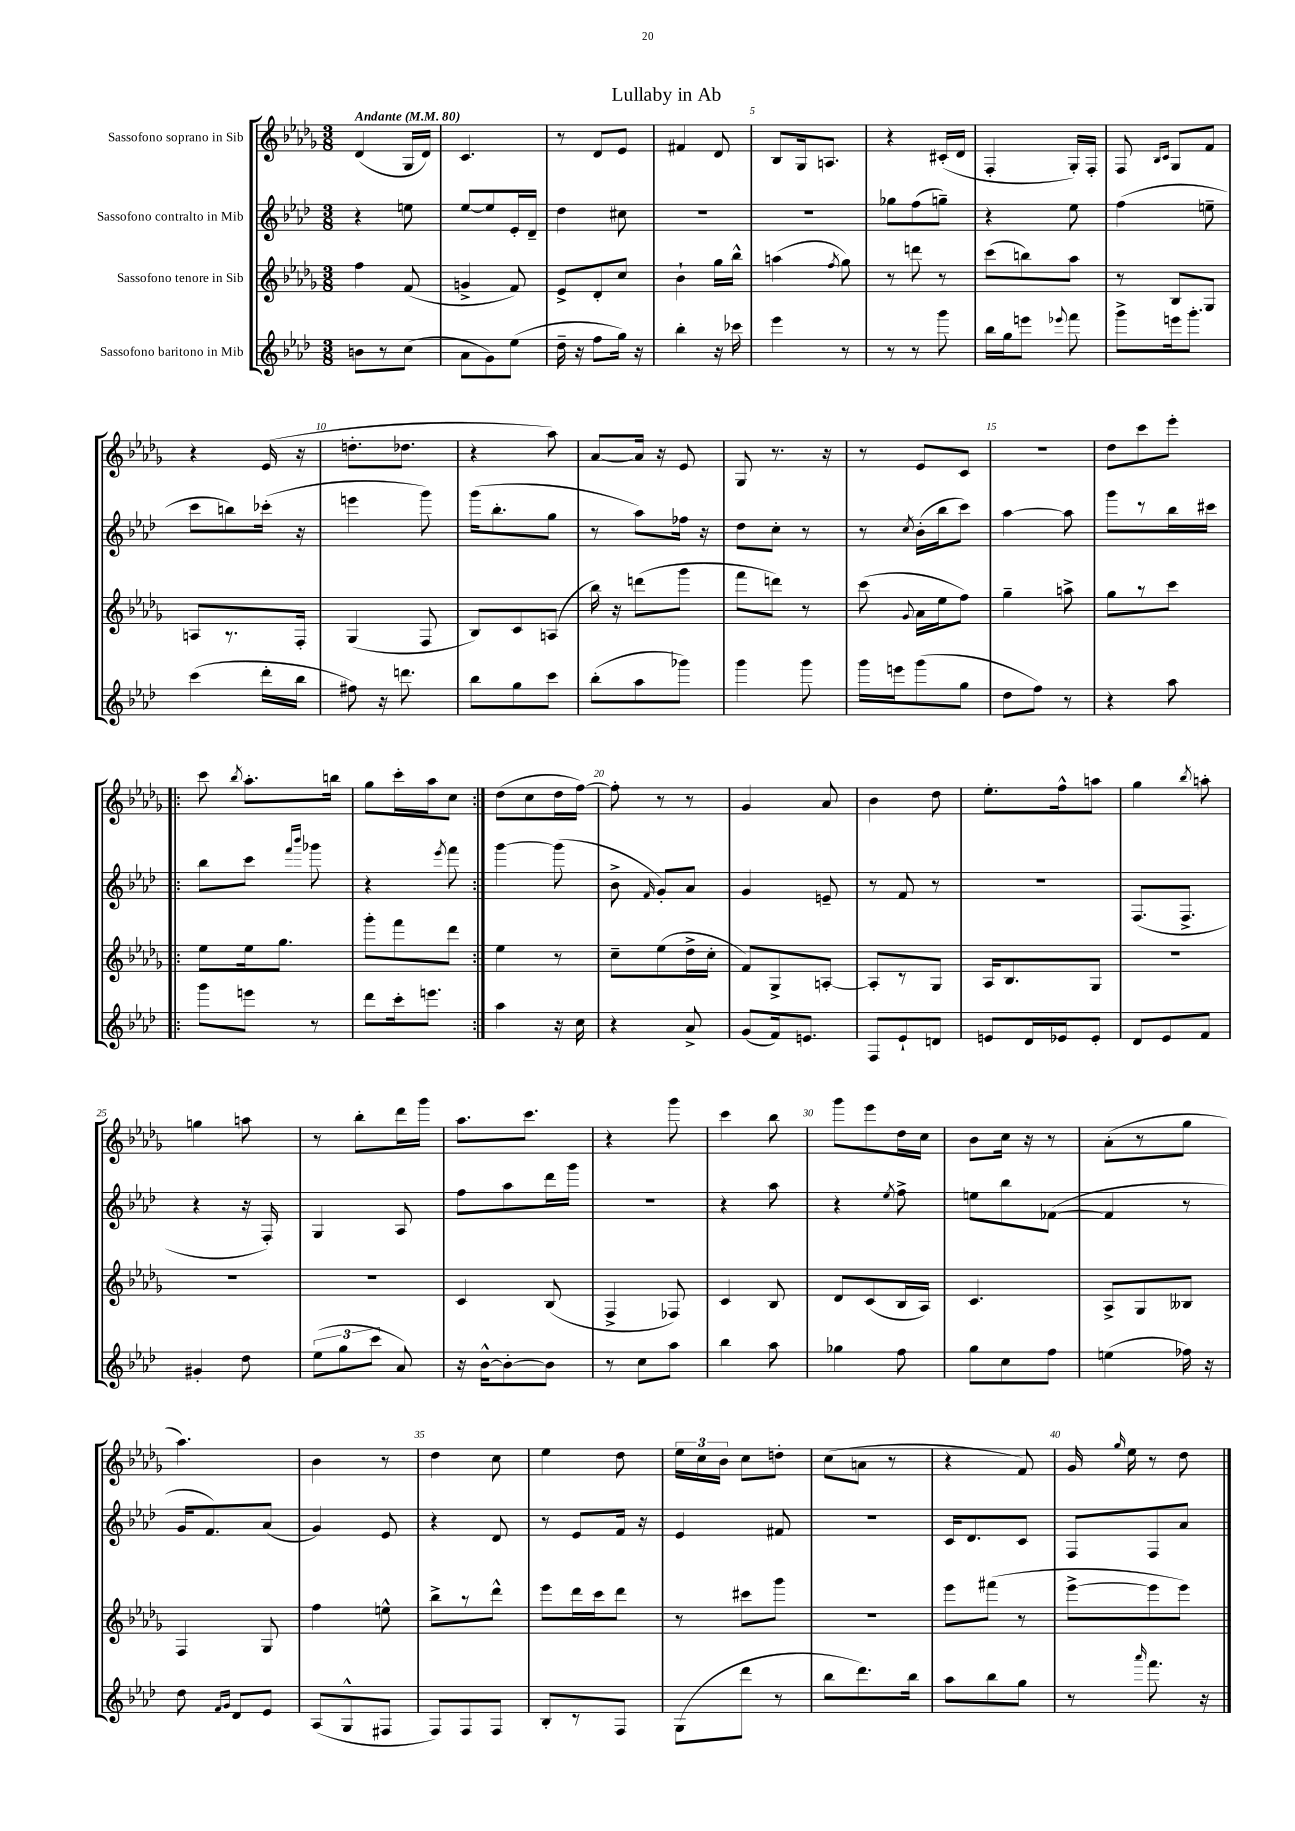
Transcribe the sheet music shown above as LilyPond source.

\header { title = "Lullaby in Ab" }
<<
\new StaffGroup <<
\new Staff = "s0" \with { instrumentName = "Sassofono soprano in Sib" } {
    \clef treble \key des \major \numericTimeSignature \time 3/8 \tempo "Andante" 4 = 80
    \autoBeamOff des'4( ges16[ des'16]) |
    c'4. |
    r8 des'8[ ees'8] |
    fis'4 des'8 |
    bes8[ ges16 a8.] |
    r4 cis'16[-.( des'16] |
    f4-. ges16[-.) f16]-. |
    f8 \grace { bes16[ c'16] } ges8[ f'8] |
    r4 ees'16( r16 |
    d''8.[-. des''8.] |
    r4 aes''8) |
    aes'8[~ aes'16] r16 ees'8 |
    ges8 r8. r16 |
    r8 ees'8[ c'8] |
    R4. |
    des''8[ c'''8 ees'''8]-. |
    \repeat volta 2 { c'''8 \acciaccatura { bes''8 } aes''8.[-. b''16] |
    ges''8[ c'''16-. aes''16 c''8] | }
    des''8[( c''8 des''16 f''16]~) |
    f''8-. r8 r8 |
    ges'4 aes'8 |
    bes'4 des''8 |
    ees''8.[-. f''16-^ a''8] |
    ges''4 \acciaccatura { bes''8 } a''8-. |
    g''4 a''8 |
    r8 bes''8[-. des'''16 ges'''16] |
    aes''8.[ c'''8.] |
    r4 ges'''8 |
    c'''4 bes''8 |
    ges'''8[ ees'''8 des''16 c''16] |
    bes'8[ c''16] r16 r8 |
    aes'8[-.( r8 ges''8] |
    aes''4.) |
    bes'4 r8 |
    des''4 c''8 |
    ees''4 des''8 |
    \tuplet 3/2 { ees''16[ c''16 bes'16] } c''8[ d''8]-. |
    c''8[( a'8] r8 |
    r4 f'8) |
    ges'16 \grace { ges''16 } ees''16 r8 des''8 \bar "|." |
}
\new Staff = "s1" \with { instrumentName = "Sassofono contralto in Mib" } {
    \clef treble \key aes \major \numericTimeSignature \time 3/8
    \autoBeamOff r4 e''8 |
    ees''8[~ ees''8 ees'16-. des'16]-- |
    des''4 cis''8 |
    R4. |
    r4. |
    ges''8[ f''8( g''8]--) |
    r4 ees''8 |
    f''4( e''8-- |
    c'''8[ b''8) ces'''16]-.( r16 |
    e'''4 g'''8) |
    g'''16[( bes''8.-. g''8] |
    r8 aes''8[) fes''16] r16 |
    des''8[ c''8]-. r8 |
    r8 \acciaccatura { c''8 } bes'16[-.( bes''16 c'''8]) |
    aes''4~ aes''8 |
    g'''8[ r8 bes''16 cis'''16] |
    \repeat volta 2 { bes''8[ c'''8] \grace { f'''16[ bes'''16] } ges'''8 |
    r4 \acciaccatura { ees'''8 } f'''8 | }
    g'''4~ g'''8( |
    bes'8-> \grace { f'16 } g'8[-.) aes'8] |
    g'4 e'8-- |
    r8 f'8 r8 |
    R4. |
    f8.[( f8.]-> |
    r4 r16 f16-.) |
    g4 aes8 |
    f''8[ aes''8 des'''16 g'''16] |
    R4. |
    r4 aes''8 |
    r4 \acciaccatura { ees''8 } f''8-> |
    e''8[ bes''8 fes'8]~( |
    fes'4 r8 |
    g'16[ f'8.) aes'8]( |
    g'4) ees'8 |
    r4 des'8 |
    r8 ees'8[ f'16] r16 |
    ees'4 fis'8 |
    R4. |
    c'16[ des'8. c'8] |
    f8[ f8 aes'8] \bar "|." |
}
\new Staff = "s2" \with { instrumentName = "Sassofono tenore in Sib" } {
    \clef treble \key des \major \numericTimeSignature \time 3/8
    \autoBeamOff f''4 f'8( |
    g'4-> f'8) |
    ees'8[-> des'8-. c''8] |
    bes'4-! ges''16[ bes''16]-^ |
    a''4( \acciaccatura { f''8 } ges''8) |
    r8 d'''8 r8 |
    c'''8[( b''8) aes''8] |
    r8 bes8[ ges8] |
    a8[ r8. f16]-. |
    ges4( f8 |
    bes8[) c'8 a8]( |
    bes''16) r16 d'''8[( ges'''8] |
    f'''8[ d'''8]) r8 |
    c'''8( \appoggiatura { ges'8 } aes'16[ ees''16 f''8]) |
    ges''4-- a''8-> |
    ges''8[ r8 c'''8] |
    \repeat volta 2 { ees''8[ ees''16 ges''8.] |
    ges'''8[-. f'''8 des'''8] | }
    ees''4 r8 |
    c''8[-- ees''8( des''16-> c''16]-. |
    f'8[) ges8-> a8]~-. |
    a8[-. r8 ges8] |
    aes16[ bes8. ges8] |
    R4. |
    R4. |
    R4. |
    c'4 bes8( |
    f4-> fes8) |
    c'4 bes8 |
    des'8[ c'8( bes16 aes16]) |
    c'4. |
    aes8[-> ges8 beses8] |
    f4 ges8 |
    f''4 e''8-^ |
    bes''8[-> r8 des'''8]-^ |
    ees'''8[ des'''16 c'''16 des'''8] |
    r8 cis'''8[ ges'''8] |
    R4. |
    ees'''8[ fis'''8]( r8 |
    ees'''8[~-> ees'''8 ees'''8]) \bar "|." |
}
\new Staff = "s3" \with { instrumentName = "Sassofono baritono in Mib" } {
    \clef treble \key aes \major \numericTimeSignature \time 3/8
    \autoBeamOff b'8[ r8 c''8]( |
    aes'8[ g'8) ees''8]( |
    des''16-- r16 f''8[ g''16]) r16 |
    bes''4-. r16 ces'''16 |
    ees'''4 r8 |
    r8 r8 g'''8 |
    bes''16[ g''16 e'''8] \appoggiatura { ees'''8 } f'''8 |
    g'''8[-> e'''16 g'''8.]-. |
    c'''4( des'''16[-. bes''16] |
    fis''8) r16 d'''8. |
    bes''8[ g''8 c'''8] |
    bes''8[-.( aes''8 ges'''8]) |
    g'''4 g'''8 |
    g'''16[ e'''16 g'''8( g''8] |
    des''8[ f''8]) r8 |
    r4 aes''8 |
    \repeat volta 2 { g'''8[ e'''8] r8 |
    des'''8[ c'''16-. e'''8.] | }
    aes''4 r16 c''16 |
    r4 aes'8-> |
    g'8[( f'16) e'8.] |
    f8[ ees'8-! d'8] |
    e'8[ des'16 ees'16 ees'8]-. |
    des'8[ ees'8 f'8] |
    gis'4-. des''8 |
    \tuplet 3/2 { ees''8[( g''8 c'''8] } aes'8) |
    r16 bes'16[~-^ bes'8~-. bes'8] |
    r8 c''8[ aes''8] |
    bes''4 aes''8 |
    ges''4 f''8 |
    g''8[ c''8 f''8] |
    e''4( fes''16) r16 |
    des''8 \grace { f'16[ g'16] } des'8[ ees'8] |
    aes8[( g8-^ fis8] |
    f8[) f8 f8] |
    bes8[-. r8 f8] |
    g8[( des'''8] r8 |
    bes''8[ des'''8.) bes''16] |
    aes''8[ bes''8 g''8] |
    r8 \grace { aes'''16 } f'''8. r16 \bar "|." |
}
>>
>>
\layout { \context { \Score \override BarNumber.break-visibility = ##(#f #t #t) barNumberVisibility = #(every-nth-bar-number-visible 5) } }
